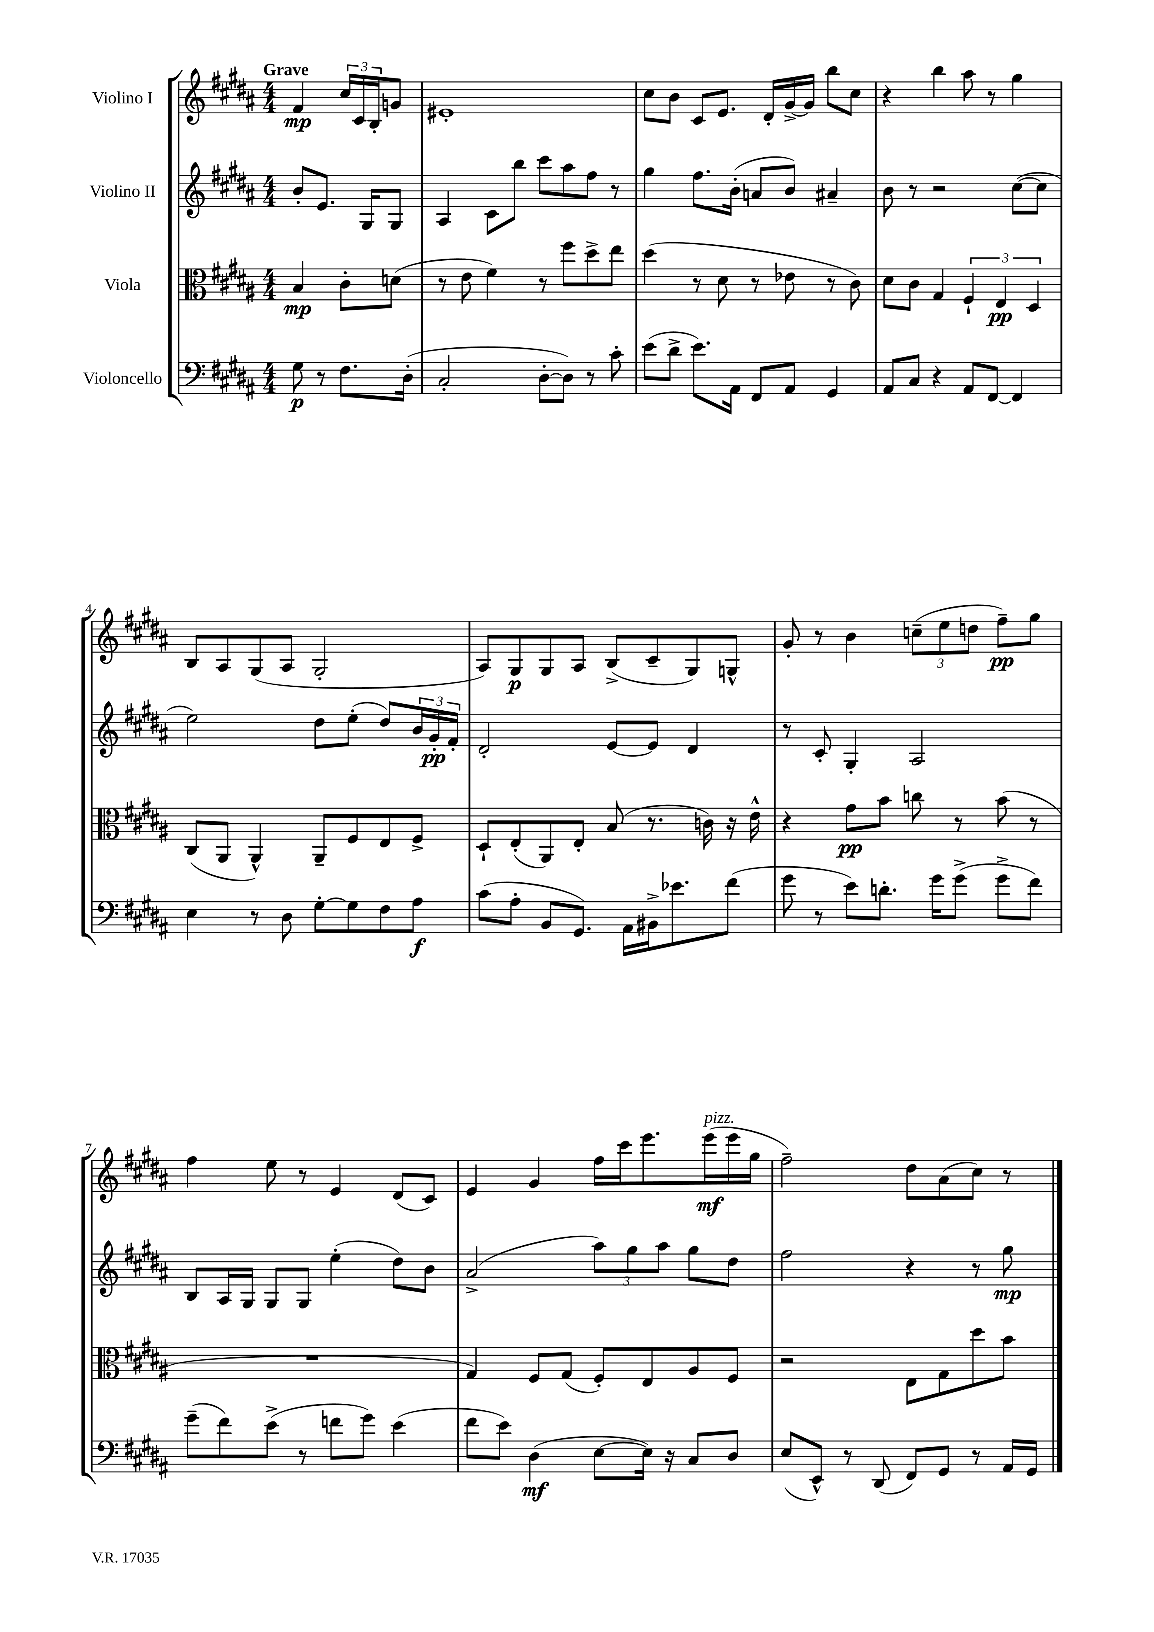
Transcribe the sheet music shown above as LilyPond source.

<<
\new StaffGroup <<
\new Staff = "s0" \with { instrumentName = "Violino I" } {
    \clef treble \key b \major \numericTimeSignature \time 4/4 \partial 2 \tempo "Grave"
    fis'4\mp \tuplet 3/2 { cis''16 cis'16 b16-. } g'8 |
    eis'1-. |
    cis''8 b'8 cis'8 e'8. dis'16-. gis'16~-> gis'16 b''8 cis''8 |
    r4 b''4 ais''8 r8 gis''4 |
    b8 ais8 gis8( ais8 gis2-. |
    ais8) gis8\p gis8 ais8 b8->( cis'8-- gis8) g8-^ |
    gis'8-. r8 b'4 \tuplet 3/2 { c''8--( e''8 d''8 } fis''8--\pp) gis''8 |
    fis''4 e''8 r8 e'4 dis'8( cis'8) |
    e'4 gis'4 fis''16 cis'''16 e'''8. e'''16\mf^\markup { \italic "pizz." }( e'''16 gis''16 |
    fis''2--) dis''8 ais'8( cis''8) r8 \bar "|." |
}
\new Staff = "s1" \with { instrumentName = "Violino II" } {
    \clef treble \key b \major \numericTimeSignature \time 4/4 \partial 2
    b'8-. e'8. gis16 gis8 |
    ais4 cis'8 b''8 cis'''8 ais''8 fis''8 r8 |
    gis''4 fis''8. b'16-.( a'8 b'8) ais'4-- |
    b'8 r8 r2 cis''8~( cis''8 |
    e''2) dis''8 e''8-.( dis''8) \tuplet 3/2 { b'16 gis'16-.\pp fis'16-. } |
    dis'2-. e'8~ e'8 dis'4 |
    r8 cis'8-. gis4-. ais2 |
    b8 ais16 gis16 gis8 gis8 e''4-.( dis''8) b'8 |
    ais'2->( \tuplet 3/2 { ais''8) gis''8 ais''8 } gis''8 dis''8 |
    fis''2 r4 r8 gis''8\mp \bar "|." |
}
\new Staff = "s2" \with { instrumentName = "Viola" } {
    \clef alto \key b \major \numericTimeSignature \time 4/4 \partial 2
    b4\mp cis'8-. d'8( |
    r8 e'8 fis'4) r8 fis''8 dis''8-> e''8 |
    dis''4( r8 dis'8 r8 ees'8 r8 cis'8) |
    dis'8 cis'8 gis4 \tuplet 3/2 { fis4-! e4\pp dis4 } |
    cis8( ais,8 ais,4-^) ais,8-- fis8 e8 fis8-> |
    dis8-! e8-.( ais,8) e8-. b8( r8. c'16) r16 e'16-^ |
    r4 gis'8\pp b'8 c''8 r8 b'8( r8 |
    R1 |
    gis4) fis8 gis8( fis8-.) e8 ais8 fis8 |
    r2 e8 gis8 dis''8 b'8 \bar "|." |
}
\new Staff = "s3" \with { instrumentName = "Violoncello" } {
    \clef bass \key b \major \numericTimeSignature \time 4/4 \partial 2
    gis8\p r8 fis8. dis16-.( |
    cis2-. dis8~-. dis8) r8 cis'8-. |
    e'8( dis'8-> e'8.) ais,16 fis,8 ais,8 gis,4 |
    ais,8 cis8 r4 ais,8 fis,8~ fis,4 |
    e4 r8 dis8 gis8~-. gis8 fis8 ais8\f |
    cis'8( ais8-. b,8 gis,8.) ais,16 bis,16-> ees'8. fis'8( |
    gis'8 r8 e'8) d'8.-. gis'16 gis'8->( gis'8-> fis'8) |
    gis'8--( fis'8) e'8->( r8 f'8 gis'8) e'4( |
    fis'8 e'8) dis4\mf( e8~ e16) r16 cis8 dis8 |
    e8( e,8-^) r8 dis,8( fis,8) gis,8 r8 ais,16 gis,16 \bar "|." |
}
>>
>>
